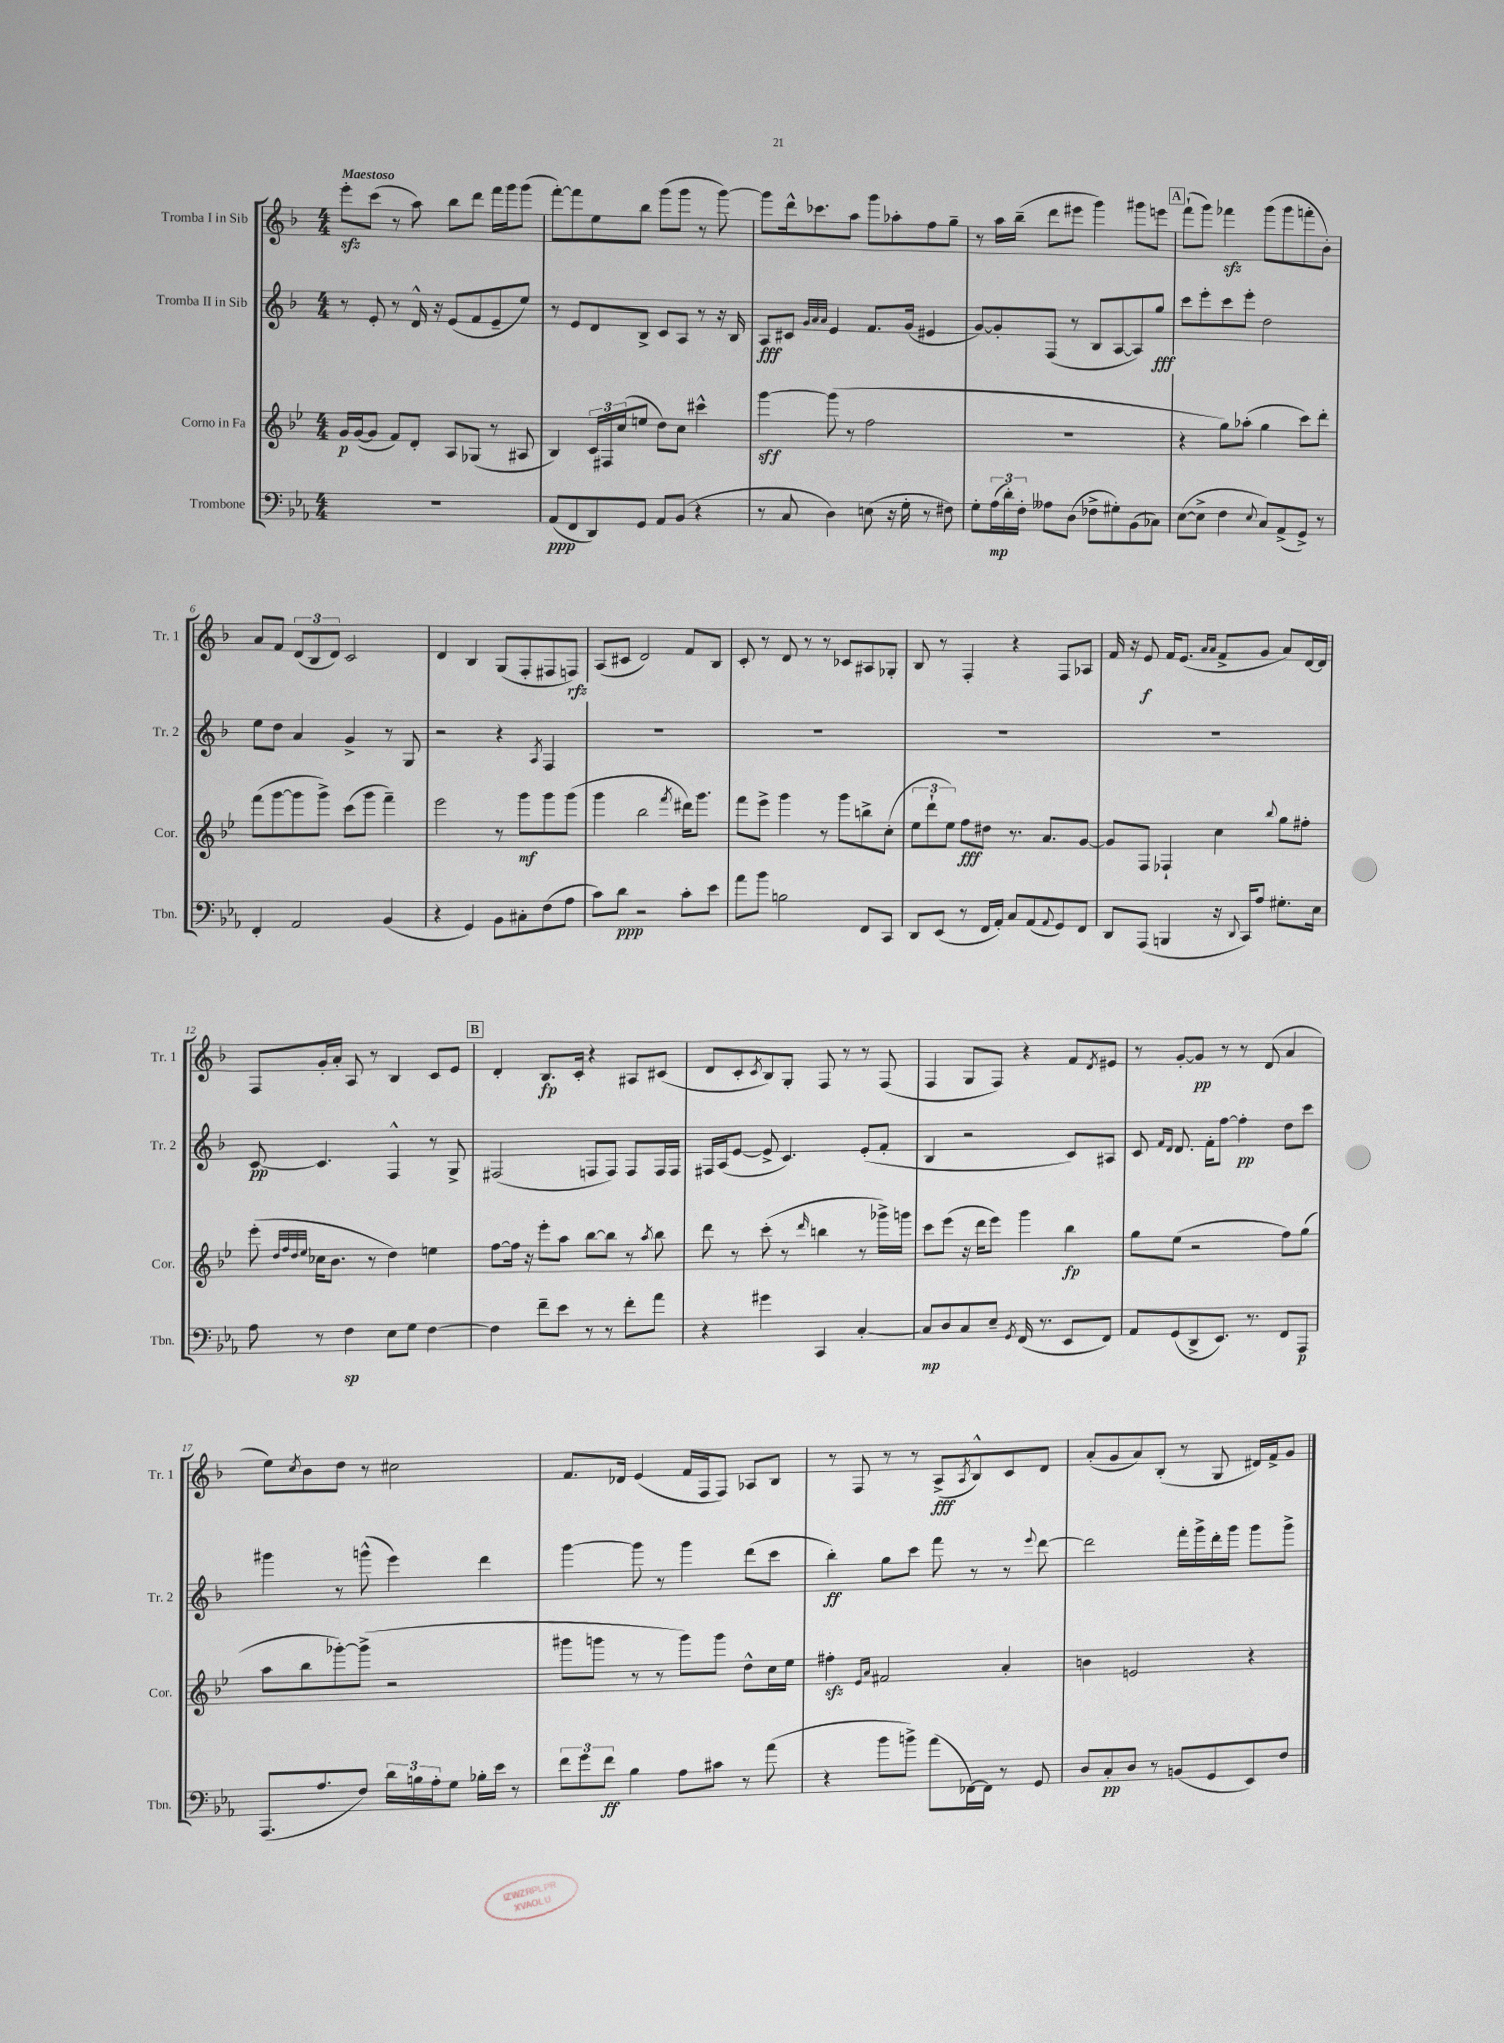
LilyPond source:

<<
\new StaffGroup <<
\new Staff = "s0" \with { instrumentName = "Tromba I in Sib" shortInstrumentName = "Tr. 1" } {
    \clef treble \key f \major \numericTimeSignature \time 4/4 \tempo "Maestoso"
    e'''8-.\sfz c'''8( r8 a''8) bes''8 d'''8 f'''16 g'''16 g'''8( |
    f'''8~-.) f'''8 e''8 bes''8 g'''8( g'''8 r8 g'''8~) |
    g'''8 d'''16-^ ces'''8. a''8 g'''8 aes''8-. f''8 g''8-- |
    r8 a''16 bes''16--( d'''8 eis'''8 g'''4) gis'''8 e'''8 |
    \mark \markup { \box "A" } f'''8-!( g'''8) fes'''4\sfz g'''8( g'''8 f'''8-. bes'8-.) |
    a'8 f'8 \tuplet 3/2 { d'8( bes8 d'8) } c'2 |
    d'4 bes4 g8( f8-. fis8 f8\rfz) |
    a8( cis'8 d'2) f'8 bes8 |
    c'8-. r8 d'8 r8 r8 ces'8 ais8 ges8-. |
    bes8 r8 f4-. r4 f8 aes8 |
    f'16 r16 e'8\f f'16 e'8.( \grace { a'16 a'16 } f'8-> g'8 a'8) d'16~ d'16 |
    f8 g'16-. a'16-. a8 r8 bes4 c'8 e'8 |
    \mark \markup { \box "B" } d'4-. bes8.\fp c'16-. r4 ais8 cis'8( |
    d'8 c'8-. \acciaccatura { c'8 } bes8) g8-. f8 r8 r8 f8( |
    f4 g8 f8) r4 f'8 \acciaccatura { d'8 } eis'8 |
    r8 g'8~-. g'8\pp r8 r8 d'8( a'4 |
    e''8) \acciaccatura { c''8 } bes'8 d''8 r8 cis''2 |
    f'8. des'16 e'4( f'16 f16 f8) aes8 bes8 |
    r8 f8 r8 r8 a8->\fff( \acciaccatura { a8 } bes8-^) c'8 d'8 |
    a'8-.( g'8 a'8) bes8-.( r8 g8 dis'16) f'16-> g'8 \bar "|." |
}
\new Staff = "s1" \with { instrumentName = "Tromba II in Sib" shortInstrumentName = "Tr. 2" } {
    \clef treble \key f \major \numericTimeSignature \time 4/4
    r8 e'8-. r8 d'16-^ r16 e'8( f'8 e'8-- e''8) |
    r8 e'8 d'8 bes8-> c'8 a8 r8 r16 bes16 |
    a8\fff cis'8 \grace { g'32 a'32 a'32 } e'4 f'8. g'16( eis'4 |
    g'8~) g'8-. f8( r8 bes8 a8~ a8) g''8\fff |
    \mark \markup { \box "A" } c'''8 e'''8-. c'''8 e'''8-. d''2 |
    e''8 d''8 a'4 g'4-> r8 g8 |
    r2 r4 \acciaccatura { a8 } f4 |
    R1 |
    R1 |
    R1 |
    R1 |
    c'8~\pp c'4. f4-^ r8 g8-> |
    \mark \markup { \box "B" } fis2( f8 f8) f8 f16 f16 |
    fis16 a16( e'8~ e'8-> c'4.) e'8-.( f'8-. |
    bes4 r2 c'8) ais8 |
    c'8 \grace { f'16 d'16 } d'8. f'16-. f''8~ f''4-.\pp d''8 c'''8 |
    gis'''4 r8 g'''8-^( e'''4) d'''4 |
    g'''4~ g'''8 r8 g'''4 d'''8( c'''8 |
    bes''4-.\ff) g''8 c'''8 f'''8 r8 r8 \appoggiatura { e'''8 } d'''8~ |
    d'''2 f'''16-. g'''16-> d'''16-. g'''16 g'''8 g'''8-> \bar "|." |
}
\new Staff = "s2" \with { instrumentName = "Corno in Fa" shortInstrumentName = "Cor." } {
    \clef treble \key bes \major \numericTimeSignature \time 4/4
    g'16\p g'16~( g'8 f'8) d'8-. a8 ges8( r8 ais8 |
    bes4) \tuplet 3/2 { c'16 fis16 c''16( } e''8 d''8) c''8 cis'''4-^ |
    g'''4~\sff g'''8( r8 f''2 |
    R1 |
    \mark \markup { \box "A" } r4 g''8) aes''8-.( g''4 c'''8) d'''8-. |
    f'''8( g'''8~ g'''8 g'''8->) c'''8( g'''8 f'''4--) |
    ees'''2 r8 g'''8\mf g'''8 g'''8( |
    g'''4 bes''2 \acciaccatura { f'''8 } dis'''16) g'''8. |
    f'''8 ees'''8-> g'''4 r8 g'''8 b''8-> c''8-.( |
    \tuplet 3/2 { ees''8 d'''8-! ees''8) } f''8\fff dis''8 r8. a'8. g'8~ |
    g'8 f8 fes4-! c''4 \appoggiatura { bes''8 } g''8 fis''8-. |
    ees'''8-.( \grace { d''32 f''32 d''32 ees''32 } ces''16 bes'8. r8 d''4) e''4 |
    \mark \markup { \box "B" } f''8~ f''16 r16 ees'''8-. a''8 bes''8~ bes''8 r8 \acciaccatura { a''8 } bes''8 |
    d'''8 r8 c'''8-.( r8 \grace { d'''16 } b''4 r8 ges'''16->) g'''16 |
    c'''8 ees'''8( r16 d'''16 ees'''8) g'''4 bes''4\fp |
    g''8 ees''8( r2 f''8) g''8( |
    a''8 bes''8 ges'''8~-.) ges'''8->( r2 |
    gis'''8 g'''8 r8 r8 g'''8) g'''8 d''8-^ c''16 ees''16 |
    fis''4-.\sfz \grace { ees'16 a'16 } fis'2 a'4-. |
    b'4 e'2 r4 \bar "|." |
}
\new Staff = "s3" \with { instrumentName = "Trombone" shortInstrumentName = "Tbn." } {
    \clef bass \key ees \major \numericTimeSignature \time 4/4
    R1 |
    aes,8\ppp( f,8 d,8) g,8 aes,8 bes,8( r4 |
    r8 c8 d4) e8( r16 g16-. r8 fis8) |
    g8-. \tuplet 3/2 { aes16\mp( d'16-.) f16-. } aeses8 d8( fes8-> gis8-.) bes,8( ces8) |
    \mark \markup { \box "A" } ees8~( ees8-> f4 \appoggiatura { ees8 } c8) aes,8->( g,8->) r8 |
    f,4-. aes,2 bes,4( |
    r4 g,4) bes,8 cis8-. f8( aes8 |
    c'8) d'8\ppp r2 c'8-. ees'8 |
    aes'8 bes'8 b2 f,8 c,8 |
    d,8 ees,8( r8 f,16 aes,16-.) c8 aes,8( \appoggiatura { aes,8 } g,8) f,8 |
    d,8 aes,,8( b,,4 r16 \appoggiatura { d,8 } c,16) aes8 gis8.-. ees16 |
    aes8 r8 f4\sp ees8 g8 f4~ |
    \mark \markup { \box "B" } f4 f'8-- ees'8 r8 r8 f'8-. aes'8 |
    r4 gis'4 c,4 c4~-. |
    c8\mp d8 c8 ees8-- \acciaccatura { g,8 } f,16( r8. ees,8 f,8) |
    aes,8 g,8( d,8-> ees,8.) r8. f,8 aes,,8\p |
    aes,,8.( aes8. f8) \tuplet 3/2 { d'16 b16 aes16-. } g8 bes16-. ees'16 r8 |
    \tuplet 3/2 { f'8 g'8 f'8\ff } bes4 aes8 cis'8 r8 aes'8( |
    r4 bes'8 b'8->) aes'8( fes,16~) fes,16 r8 g,8 |
    d8 c8-.\pp d8 r8 b,8( g,8 ees,8) f8 \bar "|." |
}
>>
>>
